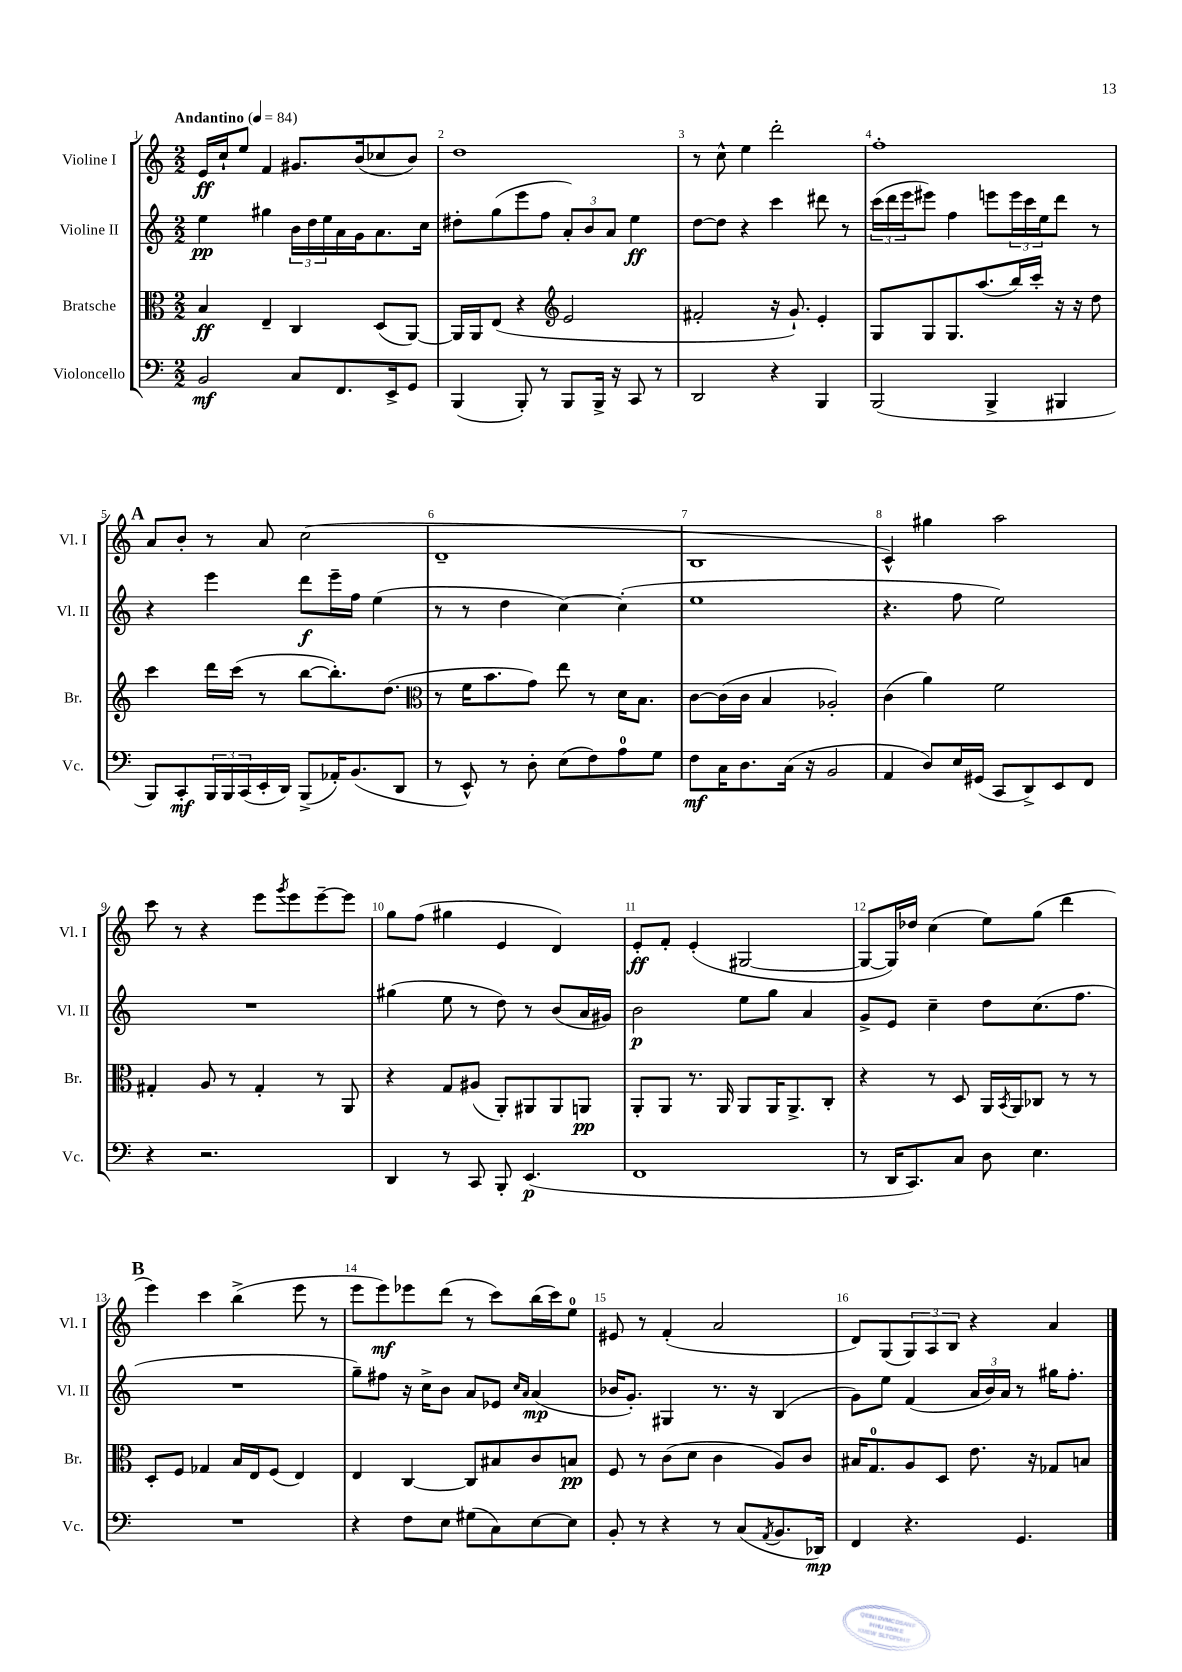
<<
\new StaffGroup <<
\new Staff = "s0" \with { instrumentName = "Violine I" shortInstrumentName = "Vl. I" } {
    \clef treble \key c \major \numericTimeSignature \time 2/2 \tempo "Andantino" 4 = 84
    e'16\ff c''16-! e''8 f'4 gis'8. b'16( ces''8 b'8) |
    d''1 |
    r8 c''8-^ e''4 d'''2-. |
    f''1-. |
    \mark \markup { \bold "A" } a'8 b'8-. r8 a'8 c''2( |
    d'1-- |
    b1 |
    c'4-^) gis''4 a''2 |
    c'''8 r8 r4 e'''8 \acciaccatura { g'''8 } e'''8 e'''8~-- e'''8 |
    g''8 f''8( gis''4 e'4 d'4) |
    e'8-.\ff f'8-. e'4-.( gis2~ |
    gis8~ gis16) des''16 c''4( e''8) g''8( d'''4 |
    \mark \markup { \bold "B" } e'''4) c'''4 b''4->( e'''8 r8 |
    e'''8 e'''8\mf) ees'''8 d'''8( r8 c'''8) b''16( c'''16) e''8-0 |
    eis'8 r8 f'4-.( a'2 |
    d'8) g8( \tuplet 3/2 { g8) a8 b8 } r4 a'4 \bar "|." |
}
\new Staff = "s1" \with { instrumentName = "Violine II" shortInstrumentName = "Vl. II" } {
    \clef treble \key c \major \numericTimeSignature \time 2/2
    e''4\pp gis''4 \tuplet 3/2 { b'16 d''16 e''16 } a'16 g'16 a'8. c''16 |
    dis''8-. g''8( e'''8 f''8 \tuplet 3/2 { a'8-.) b'8 a'8 } e''4\ff |
    d''8~ d''8 r4 c'''4 dis'''8 r8 |
    \tuplet 3/2 { c'''16( d'''16 e'''16 } eis'''8) f''4 e'''8 \tuplet 3/2 { e'''16 c'''16 e''16 } d'''8 r8 |
    \mark \markup { \bold "A" } r4 e'''4 d'''8\f e'''16-- f''16 e''4( |
    r8 r8 d''4 c''4~) c''4-.( |
    e''1 |
    r4. f''8 e''2) |
    R1 |
    gis''4( e''8 r8 d''8) r8 b'8( a'16 gis'16) |
    b'2\p e''8 g''8 a'4 |
    g'8-> e'8 c''4-- d''8 c''8.( f''8. |
    \mark \markup { \bold "B" } R1 |
    g''8--) fis''8 r16 c''16-> b'8 a'8 ees'8 \grace { c''16 a'16 } a'4\mp( |
    bes'16 g'8.-.) gis4 r8. r16 b4( |
    g'8) e''8 f'4( \tuplet 3/2 { a'16 b'16) a'16 } r8 gis''16 f''8.-. \bar "|." |
}
\new Staff = "s2" \with { instrumentName = "Bratsche" shortInstrumentName = "Br." } {
    \clef alto \key c \major \numericTimeSignature \time 2/2
    b4\ff e4-- c4 d8( a,8~) |
    a,16 a,16 e8( r4 \clef treble e'2 |
    fis'2-. r16 g'8.-!) e'4-. |
    g8 g8 g8. a''8.( b''16) c'''16-. r16 r16 d''8 |
    \mark \markup { \bold "A" } c'''4 d'''16 c'''16( r8 b''8~ b''8.-.) d''8.( |
    \clef alto r8 f'16 b'8. g'8) e''8 r8 d'16 b8. |
    c'8~ c'16( c'16 b4 aes2-.) |
    c'4( a'4) f'2 |
    gis4-. a8 r8 gis4-. r8 a,8 |
    r4 g8 ais8( a,8-.) ais,8 ais,8 a,8\pp |
    a,8-. a,8 r8. a,16 a,8 a,16 a,8.-> c8-. |
    r4 r8 d8 a,16 \acciaccatura { b,8 } a,16 ces8 r8 r8 |
    \mark \markup { \bold "B" } d8-. f8 ges4 b16 e16 f8( e4) |
    e4 c4~ c8 bis8 c'8 b8\pp |
    f8 r8 c'8( d'8 c'4 a8) c'8 |
    bis16 g8.-0 a8 d8 e'8. r16 ges8 b8 \bar "|." |
}
\new Staff = "s3" \with { instrumentName = "Violoncello" shortInstrumentName = "Vc." } {
    \clef bass \key c \major \numericTimeSignature \time 2/2
    b,2\mf c8 f,8. e,16-> g,8 |
    b,,4( b,,8-.) r8 b,,8 b,,16-> r16 c,8 r8 |
    d,2 r4 b,,4 |
    b,,2( b,,4-> bis,,4 |
    \mark \markup { \bold "A" } b,,8) c,8-.\mf \tuplet 3/2 { b,,16 b,,16 c,16( } e,16-. d,16) b,,8->( aes,16-.) b,8.( d,8 |
    r8 e,8-^) r8 d8-. e8( f8) a8-0 g8 |
    f8\mf c16 d8. c16( r16 b,2 |
    a,4 d8) e16 gis,16( c,8 d,8->) e,8 f,8 |
    r4 r2. |
    d,4 r8 c,8 b,,8-. e,4.\p( |
    f,1 |
    r8 d,16 c,8.) c8 d8 e4. |
    \mark \markup { \bold "B" } R1 |
    r4 f8 e8 gis8( c8) e8~ e8 |
    b,8-. r8 r4 r8 c8( \acciaccatura { a,8 } b,8. des,16\mp) |
    f,4 r4. g,4. \bar "|." |
}
>>
>>
\layout { \context { \Score \override BarNumber.break-visibility = ##(#f #t #t) barNumberVisibility = #all-bar-numbers-visible } }
